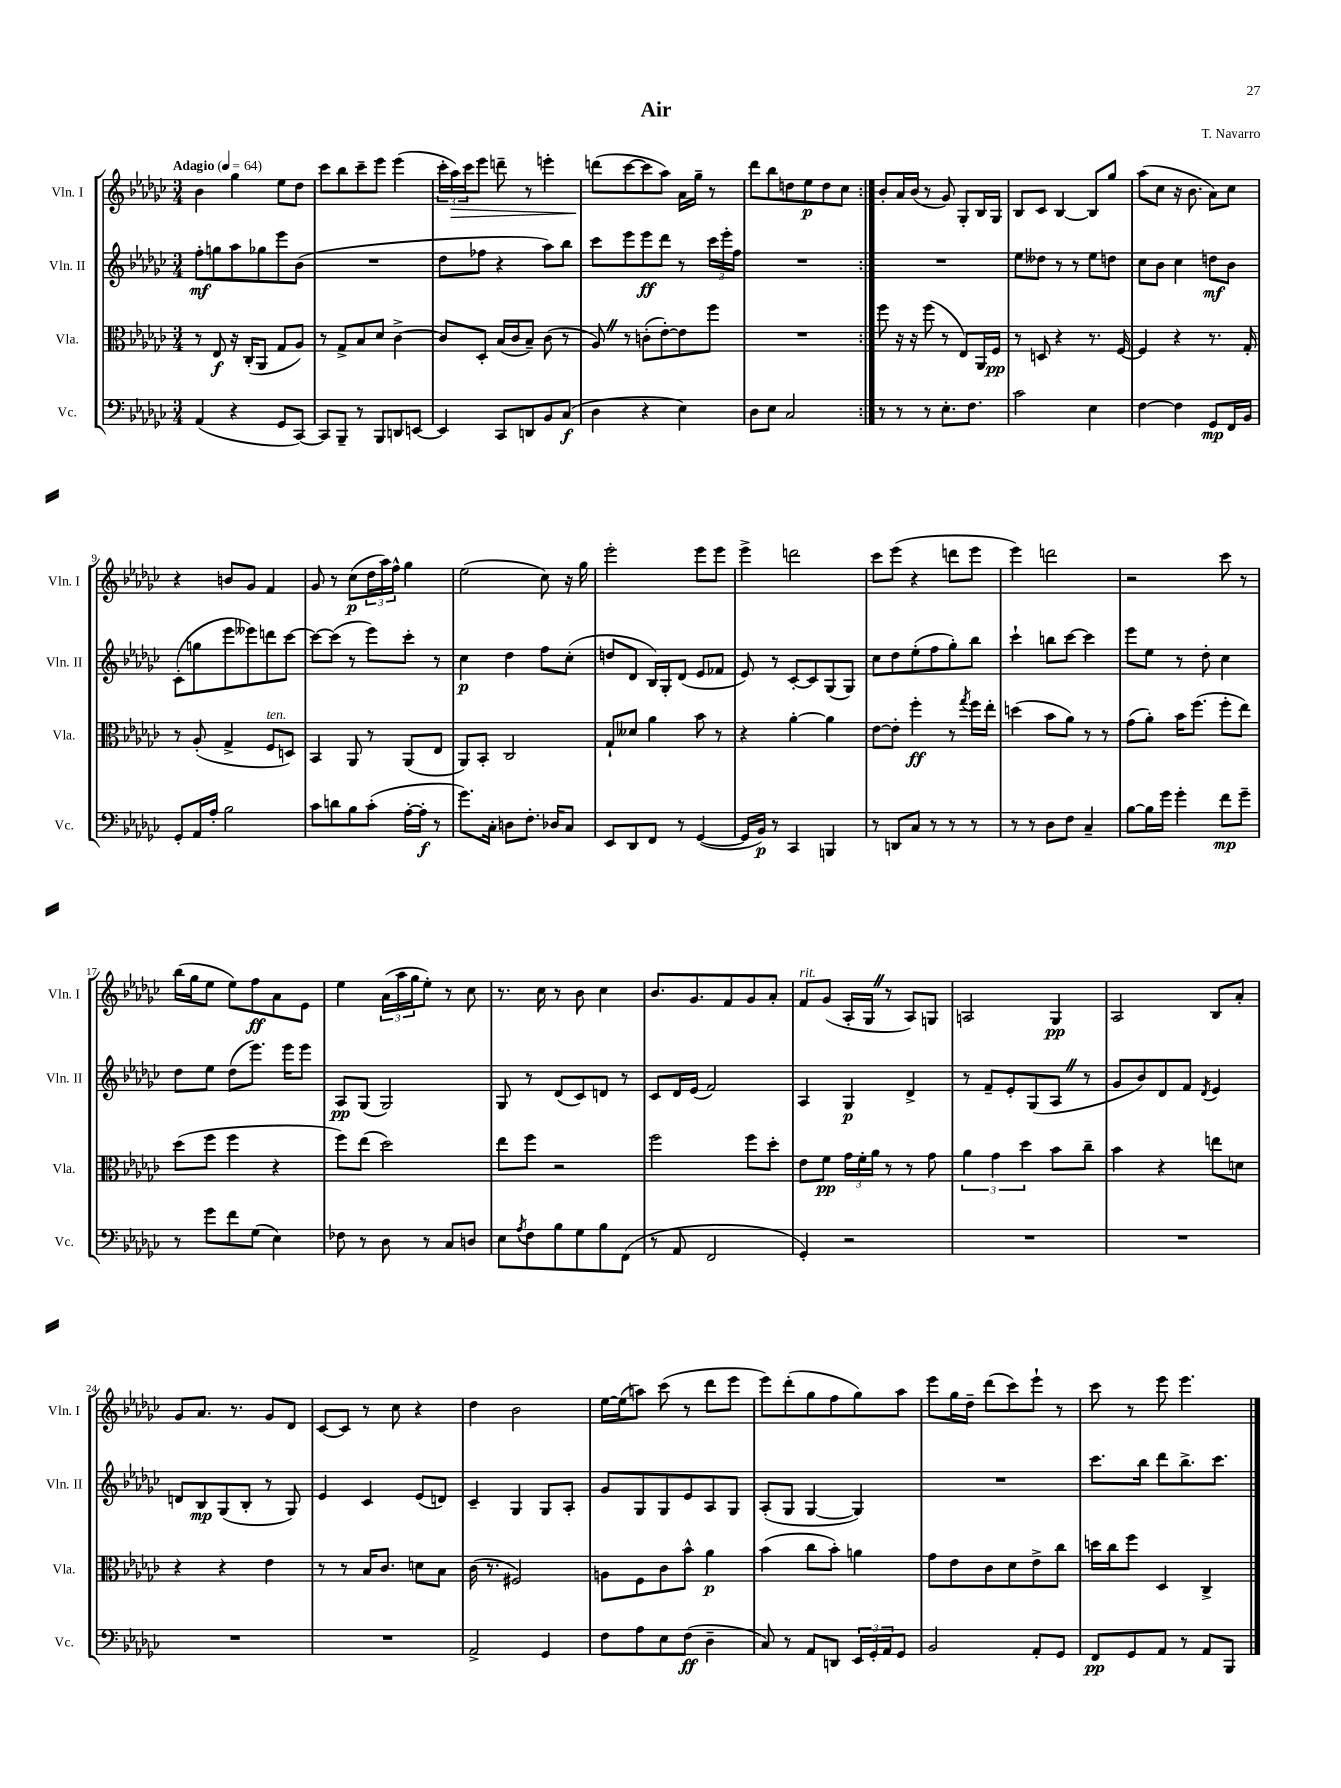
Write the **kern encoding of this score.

**kern	**dynam	**kern	**dynam	**kern	**dynam	**kern	**dynam
*part4	*part4	*part3	*part3	*part2	*part2	*part1	*part1
*staff4	*staff4	*staff3	*staff3	*staff2	*staff2	*staff1	*staff1
*I"Vc.	*	*I"Vla.	*	*I"Vln. II	*	*I"Vln. I	*
*I'Vc.	*	*I'Vla.	*	*I'Vln. II	*	*I'Vln. I	*
*clefF4	*	*clefC3	*	*clefG2	*	*clefG2	*
*k[b-e-a-d-g-c-]	*	*k[b-e-a-d-g-c-]	*	*k[b-e-a-d-g-c-]	*	*k[b-e-a-d-g-c-]	*
*M3/4	*	*M3/4	*	*M3/4	*	*M3/4	*
*MM64	*	*MM64	*	*MM64	*	*MM64	*
=1	=1	=1	=1	=1	=1	=1	=1
!	!	!	!	!	!	!LO:TX:a:B:t=Adagio	!
(4AA-/	.	8r	.	8ff'\L	mf	4b-\	.
.	.	8E-/	f	8ggn\	.	.	.
4r	.	16r	.	8aa-\	.	4gg-\	.
.	.	(16C-'/KL	.	.	.	.	.
.	.	8AA-/J	.	8gg-X\	.	.	.
8GG-/L	.	8G-/L	.	8eee-\	.	8ee-\L	.
[8CC-/J)	.	8A-/J)	.	(8b-\J	.	8dd-\J	.
=2	=2	=2	=2	=2	=2	=2	=2
8CC-/L]	.	8r	.	2.r	.	8ccc-\L	.
8BBB-~/J	.	8G-^/L	.	.	.	8bb-\	.
8r	.	8B-/	.	.	.	8ccc-~\	.
8BBB-/L	.	8d-/J	.	.	.	8eee-\J	.
8DDn/	.	[4c-^\	.	.	.	(4eee-\	.
[8EEn/J	.	.	.	.	.	.	.
=3	=3	=3	=3	=3	=3	=3	=3
4EE/]	.	8c-/L]	.	8dd-\L	.	24ccc-'\LL	.
!	!	!	!	!	!	!	!LO:HP:b
.	.	.	.	.	.	24aa-\)	>
.	.	.	.	.	.	24ccc-\J	.
.	.	8D-'/J	.	8ff-X\J	.	8eee-\J	.
8CC-/L	.	(16B-/LL	.	4r	.	8dddn~\	.
.	.	16c-/J	.	.	.	.	.
8DDn/	.	8B-~/J)	.	.	.	8r	.
8BB-/	.	(8c-\	.	8aa-\L)	.	4eeen'\	.
(8C-/J	f	8r	.	8bb-\J	.	.	.
=4	=4	=4	=4	=4	=4	=4	=4
4D-\	.	8A-Z/)	.	8ccc-\L	.	(8dddn\L	.
.	.	8r	.	8eee-\	.	[8ccc-\	]
4r	.	(8cn'\L	.	8eee-\	ff	8ccc-\]	.
.	.	[8e-'\)	.	8ddd-\J	.	8aa-\J)	.
4E-\)	.	8e-\]	.	8r	.	16a-\LL	.
.	.	.	.	.	.	16gg-~\JJ	.
.	.	8ff\J	.	24ccc-\LL	.	8r	.
.	.	.	.	24eee-'\	.	.	.
.	.	.	.	24ff\JJ	.	.	.
=5	=5	=5	=5	=5	=5	=5	=5
8D-\L	.	2.r	.	2.r	.	8ddd-\L	.
8E-\J	.	.	.	.	.	8bb-\	.
2C-/	.	.	.	.	.	8ddn\	.
.	.	.	.	.	.	8ee-\	p
.	.	.	.	.	.	8dd\	.
.	.	.	.	.	.	8cc-\J	.
=6:|!	=6:|!	=6:|!	=6:|!	=6:|!	=6:|!	=6:|!	=6:|!
8r	.	8ff\	.	2.r	.	8b-'/L	.
8r	.	16r	.	.	.	16a-/L	.
.	.	16r	.	.	.	(16b-/JJ	.
8r	.	(8ff\	.	.	.	8r	.
8.E-'\L	.	8r	.	.	.	8g-/)	.
.	.	8E-/L)	.	.	.	8G-'/L	.
8.F\J	.	.	.	.	.	.	.
.	.	16AA-/L	.	.	.	16B-/L	.
.	.	16F/JJ	pp	.	.	16G-/JJ	.
=7	=7	=7	=7	=7	=7	=7	=7
2c-\	.	8r	.	8ee-\L	.	8B-/L	.
.	.	8Dn/	.	8dd--X\J	.	8c-/J	.
.	.	4r	.	8r	.	[4B-/	.
.	.	.	.	8r	.	.	.
4E-\	.	8.r	.	8ee-\L	.	8B-/L]	.
.	.	.	.	8ddn\J	.	8gg-/J	.
.	.	[16F/	.	.	.	.	.
=8	=8	=8	=8	=8	=8	=8	=8
[4F\	.	4F/]	.	8cc-\L	.	(8aa-\L	.
.	.	.	.	8b-\J	.	8cc-\J	.
4F\]	.	4r	.	4cc-\	.	16r	.
.	.	.	.	.	.	8.b-\	.
8GG-/L	mp	8.r	.	8ddn\L	mf	8a-\L)	.
16FF/L	.	.	.	8b-\J	.	8cc-\J	.
16BB-/JJ	.	16G-'/	.	.	.	.	.
!!LO:LB:g=z
=9	=9	=9	=9	=9	=9	=9	=9
8GG-'/L	.	8r	.	(8c-'\L	.	4r	.
16AA-/L	.	(8A-'/	.	8ggn\	.	.	.
16A-'/JJ	.	.	.	.	.	.	.
2B-\	.	4G-^/	.	8eee-\	.	8bn/L	.
.	.	.	.	8eee--X\)	.	8g-/J	.
!	!	!LO:TX:a:i:t=ten.	!	!	!	!	!
.	.	8F/L	.	8dddn\	.	4f/	.
.	.	8Dn/J)	.	[8ccc-\J	.	.	.
=10	=10	=10	=10	=10	=10	=10	=10
8c-\L	.	4BB-/	.	8ccc-\L_	.	8g-/	.
8dn\	.	.	.	(8ccc-\J]	.	8r	.
8B-\	.	8AA-/	.	8r	.	(8cc-\L	p
(8c-'\J	.	8r	.	8eee-\L)	.	24dd-\L	.
.	.	.	.	.	.	24aa-\)	.
.	.	.	.	.	.	24ff^^\JJ	.
[16A-'\LL	.	(8AA-/L	.	8ccc-'\J	.	4gg-\	.
16A-'\JJ]	f	.	.	.	.	.	.
8r	.	8E-/J	.	8r	.	.	.
=11	=11	=11	=11	=11	=11	=11	=11
8.g-\L)	.	8AA-/L)	.	4cc-\	p	(2ee-\	.
.	.	8BB-'/J	.	.	.	.	.
16C-'\Jk	.	.	.	.	.	.	.
8Dn\L	.	2C-/	.	4dd-\	.	.	.
8.F'\J	.	.	.	.	.	.	.
.	.	.	.	8ff\L	.	8cc-\)	.
16D-X/KL	.	.	.	.	.	.	.
8C-/J	.	.	.	(8cc-'\J	.	16r	.
.	.	.	.	.	.	16gg-\	.
=12	=12	=12	=12	=12	=12	=12	=12
8EE-/L	.	8G-`/L	.	8ddn/L	.	2eee-'\	.
8DD-/	.	8d--X/J	.	8d-/J	.	.	.
8FF/J	.	4a-\	.	16B-/LL)	.	.	.
.	.	.	.	16G-'/J	.	.	.
8r	.	.	.	(8d-/J	.	.	.
([4GG-/	.	8b-\	.	8e-/L	.	8eee-\L	.
.	.	8r	.	8f-X/J	.	8eee-\J	.
=13	=13	=13	=13	=13	=13	=13	=13
16GG-/LL]	.	4r	.	8e-/)	.	4eee-^\	.
16BB-/JJ)	p	.	.	.	.	.	.
8r	.	.	.	8r	.	.	.
4CC-/	.	[4a-'\	.	[8c-'/L	.	2dddn\	.
.	.	.	.	8c-/]	.	.	.
4BBBn/	.	4a-\]	.	(8G-/	.	.	.
.	.	.	.	8G-/J)	.	.	.
=14	=14	=14	=14	=14	=14	=14	=14
8r	.	[8e-\L	.	8cc-\L	.	8ccc-\L	.
8DDn/L	.	8e-'\J]	.	8dd-\	.	(8eee-\J	.
8C-/J	.	4ff'\	ff	(8ee-'\	.	4r	.
8r	.	.	.	8ff\	.	.	.
8r	.	8r	.	8gg-'\)	.	8dddn\L	.
.	.	8qgg-/	.	.	.	.	.
8r	.	16ff\LL	.	8bb-\J	.	8eee-\J	.
.	.	16ee-'\JJ	.	.	.	.	.
=15	=15	=15	=15	=15	=15	=15	=15
8r	.	(4ddn\	.	4ccc-`\	.	4eee-\)	.
8r	.	.	.	.	.	.	.
8D-\L	.	8b-\L	.	8bbn\L	.	2dddn\	.
8F\J	.	8a-\J)	.	[8ccc-\J	.	.	.
4C-~/	.	8r	.	4ccc-\]	.	.	.
.	.	8r	.	.	.	.	.
=16	=16	=16	=16	=16	=16	=16	=16
[8B-\L	.	(8g-\L	.	8eee-\L	.	2r	.
16B-\L]	.	8a-'\J)	.	8ee-\J	.	.	.
16g-\JJ	.	.	.	.	.	.	.
4g-'\	.	16b-\KL	.	8r	.	.	.
.	.	(8.ff\J	.	.	.	.	.
.	.	.	.	8dd-'\	.	.	.
8f\L	mp	8ff'\L	.	4cc-\	.	8ccc-\	.
8g-~\J	.	8ee-\J)	.	.	.	8r	.
!!LO:LB:g=z
=17	=17	=17	=17	=17	=17	=17	=17
8r	.	(8dd-\L	.	8dd-\L	.	(16bb-\LL	.
.	.	.	.	.	.	16gg-\J	.
8g-\L	.	8ff\J	.	8ee-\J	.	8ee-\J	.
8f\	.	4ff\	.	(8dd-\L	.	8ee-\L)	.
(8G-\J	.	.	.	8.eee-\J)	.	8ff\	ff
4E-\)	.	4r	.	.	.	8a-\	.
.	.	.	.	16eee-\KL	.	.	.
.	.	.	.	8eee-\J	.	8e-\J	.
=18	=18	=18	=18	=18	=18	=18	=18
8F-X\	.	8ff\L)	.	8A-/L	pp	4ee-\	.
8r	.	(8ee-\J	.	(8G-/J	.	.	.
8D-\	.	2dd-\)	.	2G-/)	.	(24a-\LL	.
.	.	.	.	.	.	24aa-\	.
.	.	.	.	.	.	24gg-\J	.
8r	.	.	.	.	.	8ee-'\J)	.
8C-/L	.	.	.	.	.	8r	.
8Dn/J	.	.	.	.	.	8cc-\	.
=19	=19	=19	=19	=19	=19	=19	=19
8E-\L	.	8ee-\L	.	8G-/	.	8.r	.
8qA-/	.	.	.	.	.	.	.
8F\	.	8ff\J	.	8r	.	.	.
.	.	.	.	.	.	16cc-\	.
8B-\	.	2r	.	(8d-/L	.	8r	.
8G-\	.	.	.	8c-/)	.	8b-\	.
8B-\	.	.	.	8dn/J	.	4cc-\	.
(8FF\J	.	.	.	8r	.	.	.
=20	=20	=20	=20	=20	=20	=20	=20
8r	.	2ff\	.	8c-/L	.	8.b-/L	.
8AA-/	.	.	.	16d-/L	.	.	.
.	.	.	.	(16e-/JJ	.	8.g-/	.
2FF/	.	.	.	2f/)	.	.	.
.	.	.	.	.	.	8f/	.
.	.	8ff\L	.	.	.	8g-/	.
.	.	8dd-'\J	.	.	.	8a-'/J	.
=21	=21	=21	=21	=21	=21	=21	=21
!	!	!	!	!	!	!LO:TX:a:i:t=rit.	!
4GG-'/)	.	8e-\L	.	4A-/	.	8f/L	.
.	.	8f\J	pp	.	.	(8g-/J	.
2r	.	24g-\LL	.	4G-/	p	16A-'/LL	.
.	.	24f'\	.	.	.	.	.
.	.	.	.	.	.	16G-Z/JJ	.
.	.	24a-\JJ	.	.	.	.	.
.	.	8r	.	.	.	8r	.
.	.	8r	.	4d-^/	.	8A-/L)	.
.	.	8g-\	.	.	.	8Gn/J	.
=22	=22	=22	=22	=22	=22	=22	=22
2.r	.	6a-\	.	8r	.	2An/	.
.	.	.	.	8f~/L	.	.	.
.	.	6g-\	.	.	.	.	.
.	.	.	.	8e-'/	.	.	.
.	.	6dd-\	.	.	.	.	.
.	.	.	.	(8G-/	.	.	.
.	.	8b-\L	.	8A-Z/J	.	4G-/	pp
.	.	8cc-~\J	.	8r	.	.	.
=23	=23	=23	=23	=23	=23	=23	=23
2.r	.	4b-\	.	8g-/L	.	2A-/	.
.	.	.	.	8b-/)	.	.	.
.	.	4r	.	8d-/	.	.	.
.	.	.	.	8f/J	.	.	.
.	.	.	.	8qd-/	.	.	.
.	.	8een\L	.	4e-/	.	8B-/L	.
.	.	8dn\J	.	.	.	8a-'/J	.
!!LO:LB:g=z
=24	=24	=24	=24	=24	=24	=24	=24
2.r	.	4r	.	8dn/L	.	8g-/L	.
.	.	.	.	8B-/	mp	8.a-/J	.
.	.	4r	.	(8G-/	.	.	.
.	.	.	.	.	.	8.r	.
.	.	.	.	8B-'/J	.	.	.
.	.	4e-\	.	8r	.	8g-/L	.
.	.	.	.	8G-/)	.	8d-/J	.
=25	=25	=25	=25	=25	=25	=25	=25
2.r	.	8r	.	4e-/	.	[8c-/L	.
.	.	8r	.	.	.	8c-/J]	.
.	.	16B-/KL	.	4c-/	.	8r	.
.	.	8.c-/J	.	.	.	.	.
.	.	.	.	.	.	8cc-\	.
.	.	8dn\L	.	(8e-/L	.	4r	.
.	.	8B-\J	.	8dn/J)	.	.	.
=26	=26	=26	=26	=26	=26	=26	=26
2AA-^/	.	(16c-\	.	4c-~/	.	4dd-\	.
.	.	8.r	.	.	.	.	.
.	.	2F#X/)	.	4G-/	.	2b-\	.
4GG-/	.	.	.	8G-/L	.	.	.
.	.	.	.	8A-'/J	.	.	.
=27	=27	=27	=27	=27	=27	=27	=27
8F\L	.	8An\L	.	8g-/L	.	[16ee-\LL	.
.	.	.	.	.	.	(16ee-\J]	.
8A-\	.	8F\	.	8G-/	.	8aan\J)	.
8E-\	.	8c-\	.	8G-/	.	(8ccc-\	.
(8F\J	ff	8b-^^\J	.	8e-/	.	8r	.
4D-~\	.	4a-\	p	8A-/	.	8ddd-\L	.
.	.	.	.	8G-/J	.	8eee-\J	.
=28	=28	=28	=28	=28	=28	=28	=28
8C-/)	.	(4b-\	.	(8A-'/L	.	8eee-\L)	.
8r	.	.	.	8G-/J	.	(8ddd-'\	.
8AA-/L	.	8cc-\L	.	[4G-/	.	8gg-\	.
8DDn/J	.	8b-'\J)	.	.	.	8ff\	.
24EE-/LL	.	4an\	.	4G-/])	.	8gg-\)	.
24GG-'/	.	.	.	.	.	.	.
24AA-/J	.	.	.	.	.	.	.
8GG-/J	.	.	.	.	.	8aa-\J	.
=29	=29	=29	=29	=29	=29	=29	=29
2BB-/	.	8g-\L	.	2.r	.	8eee-\L	.
.	.	8e-\	.	.	.	16gg-\L	.
.	.	.	.	.	.	16dd-~\JJ	.
.	.	8c-\	.	.	.	(8ddd-\L	.
.	.	8d-\	.	.	.	8ccc-\)	.
8AA-'/L	.	8e-^\	.	.	.	8eee-`\J	.
8GG-/J	.	8cc-\J	.	.	.	8r	.
=30	=30	=30	=30	=30	=30	=30	=30
8FF/L	pp	16ddn\LL	.	8.ccc-\L	.	8ccc-\	.
.	.	16cc-\J	.	.	.	.	.
8GG-/	.	8ff\J	.	.	.	8r	.
.	.	.	.	16bb-\Jk	.	.	.
8AA-/J	.	4D-/	.	8ddd-\L	.	8eee-\	.
8r	.	.	.	8.bb-^\	.	4.eee-\	.
8AA-/L	.	4C-^/	.	.	.	.	.
.	.	.	.	8.ccc-\J	.	.	.
8BBB-/J	.	.	.	.	.	.	.
==	==	==	==	==	==	==	==
*-	*-	*-	*-	*-	*-	*-	*-
